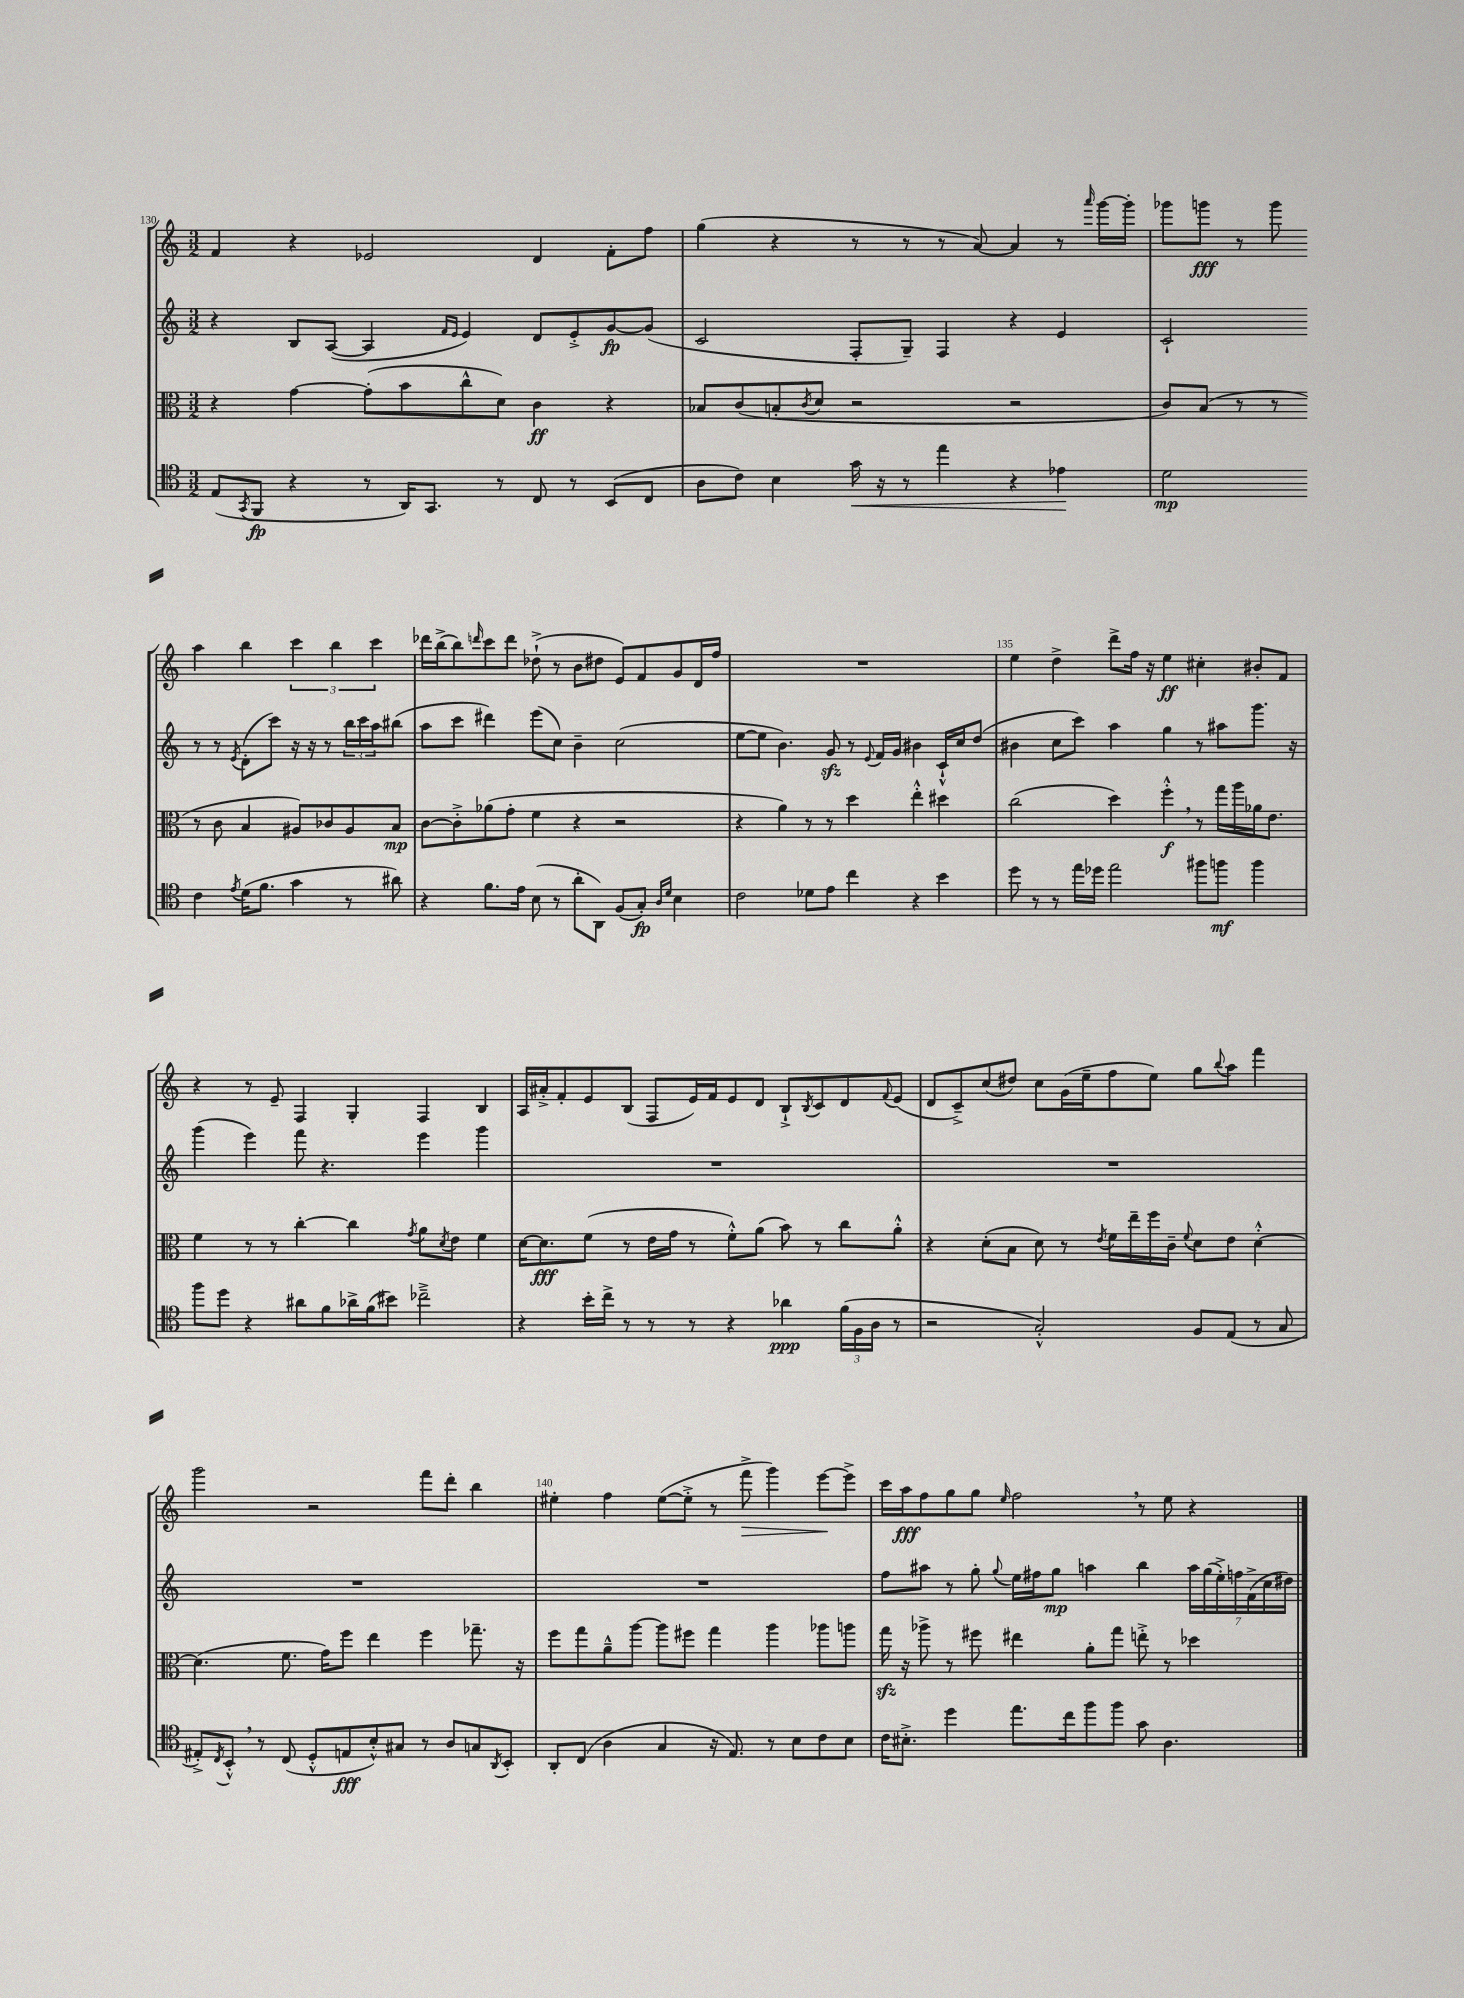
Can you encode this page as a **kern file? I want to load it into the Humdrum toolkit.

**kern	**kern	**kern	**kern
*staff4	*staff3	*staff2	*staff1
*clefC4	*clefC3	*clefG2	*clefG2
*k[]	*k[]	*k[]	*k[]
*M3/2	*M3/2	*M3/2	*M3/2
(8E	4r	4r	4f
8qGG	.	.	.
8FF	.	.	.
4r	[4g	8B	4r
.	.	([8A	.
8r	(8g']	4A]	2e-
16AA)	8b	.	.
8.GG	.	.	.
.	.	16qqf	.
.	.	16qqe	.
.	8cc^^	4e)	.
8r	8d)	.	.
8C	4c	8d	4d
8r	.	8e'^	.
(8BB	4r	[8g	8f'
8C	.	(8g]	8ff
=	=	=	=
8A	8B-	2c	(4gg
8c)	(8c	.	.
4B	8B'	.	4r
.	8qc	.	.
.	8d	.	.
16g	2r	8F'	8r
16r	.	.	.
8r	.	8G~)	8r
4ee	.	4F	8r
.	.	.	[8a)
4r	2r	4r	4a]
4e-	.	4e	8r
.	.	.	16qqaaa
.	.	.	[16ggg
.	.	.	16ggg']
=	=	=	=
2d	8c)	2c`	8ggg-
.	(8B	.	8ggg
.	8r	.	8r
.	8r	.	8ggg
4c	8r	8r	4aa
.	8c	8r	.
8qe	.	8qe	.
(16d	4B	(8d'	4bb
8.f	.	.	.
.	.	8ccc)	.
4g	8A#)	16r	6ccc
.	.	16r	.
.	8c-	8r	.
.	.	.	6bb
8r	8A#	24bb	.
.	.	24ccc	.
.	.	24aa	6ccc
8a#)	8B	(8bb#	.
=	=	=	=
4r	[8c	8aa	16ddd-
.	.	.	(16bb^
.	8c'^]	8ccc	8bb)
.	.	.	16qqddd
8.f	(8a-	4ddd#)	8ccc
.	8g'	.	8ddd
16e	.	.	.
(8B	4f	(8eee	(8dd-`^
8r	.	8cc)	8r
8a'	4r	4b~	8b
8AA)	.	.	8dd#
(8F	2r	(2cc	8e)
8G')	.	.	8f
16qqA	.	.	.
16qqd	.	.	.
4B	.	.	8g
.	.	.	16d
.	.	.	16ff
=	=	=	=
2c	4r	[8ee	1.r
.	.	8ee]	.
.	4a)	4.b)	.
8d-	8r	.	.
8e	8r	8g	.
4cc	4dd	8r	.
.	.	8qqe	.
.	.	16f	.
.	.	16g	.
4r	4ee'^^	4b#	.
4b	4dd#	16c`^^	.
.	.	16cc	.
.	.	(8dd	.
=	=	=	=
8dd	(2cc	4b#	4ee
8r	.	.	.
8r	.	8cc	4dd^
16ee	.	8ccc)	.
16dd-	.	.	.
2ee	4dd)	4aa	8ddd^
.	.	.	16ff
.	.	.	16r
.	4ff'^^	4gg	4ee
8ff#	8r	8r	4cc#'
8ff	16gg	8aa#	.
.	16aa	.	.
4ff	16a-	8.ggg	8b#'
.	8.e	.	.
.	.	.	8f
.	.	16r	.
=	=	=	=
8ff	4f	(4ggg	4r
8dd	.	.	.
4r	8r	4eee)	8r
.	8r	.	8e~
8a#	[4cc'	8fff	4F
8f	.	4.r	.
16a-^	4cc]	.	4G'
(16f	.	.	.
8b#)	.	.	.
.	8qg	.	.
2cc-~^	8a	4eee	4F
.	8qd	.	.
.	8e	.	.
.	4f	4ggg	4B
=	=	=	=
4r	[16d	1.r	16A
.	8.d]	.	16a#'^
.	.	.	8f'
16b'	(8f	.	8e
16cc^	.	.	.
8r	8r	.	(8B
8r	16e	.	8F
.	16g	.	.
8r	8r	.	16e)
.	.	.	16f
4r	8f'^^)	.	8e
.	(8a	.	8d
4a-	8b)	.	8B`^
.	.	.	8qB
.	8r	.	8c
(24f	8cc	.	8d
24F	.	.	.
24A	.	.	.
.	.	.	8qqf
8r	8a'^^	.	(8e
=	=	=	=
2r	4r	1.r	8d
.	.	.	8c~^)
.	(8d'	.	(8cc
.	8B	.	8dd#)
2G'^^)	8d)	.	8cc
.	8r	.	(16g
.	.	.	16ee~
.	8qe	.	.
.	16f	.	8ff
.	16ee~	.	.
.	16ff	.	8ee)
.	16c~	.	.
.	8qqf	.	.
8F	8d	.	8gg
.	.	.	8qqbb
(8E	8e	.	8aa
8r	[4d'^^	.	4fff
8G	.	.	.
=	=	=	=
8E#'^)	(4.d]	1.r	2ggg
8qC	.	.	.
8BB'^^	.	.	.
8r	.	.	.
(8C	8.f	.	.
8D'^^	.	.	2r
.	16g)	.	.
8E	8ff	.	.
8B'^^)	4ee	.	.
8G#	.	.	.
8r	4ff	.	8fff
8A	.	.	8ddd'
8G	8.gg-~	.	4bb
8qAA	.	.	.
8BB'	.	.	.
.	16r	.	.
=	=	=	=
8AA'	8ff	1.r	4ee#'
(8C	8gg	.	.
4A	8a~^^	.	4ff
.	[8aa	.	.
4G	8aa]	.	([8ee#
.	8ff#	.	8ee#'^]
16r	4gg	.	8r
8.E)	.	.	.
.	.	.	8fff^
8r	4aa	.	4ggg)
8B	.	.	.
8c	8aa-	.	[8eee
8B	8aa	.	8eee^]
=	=	=	=
16c	16gg	8ff	16ccc
8.B#'^	16r	.	16aa
.	8aa-^	8aa#	8ff
4dd	8r	8r	8gg
.	8ff#	8gg'	8gg
.	.	8qqgg	16qqee
8.ee	4ee#	16ee	2ff
.	.	16ff#	.
.	.	8gg	.
16cc	.	.	.
8ff	8a'	4aa	.
8ff	8gg	.	.
8g	8ee'^	4bb	8r
4.A	8r	.	8ee
.	4dd-	28aa	4r
.	.	(28gg	.
.	.	28ee'^)	.
.	.	28ff	.
.	.	(28f^	.
.	.	28cc	.
.	.	28dd#)	.
==	==	==	==
*-	*-	*-	*-
